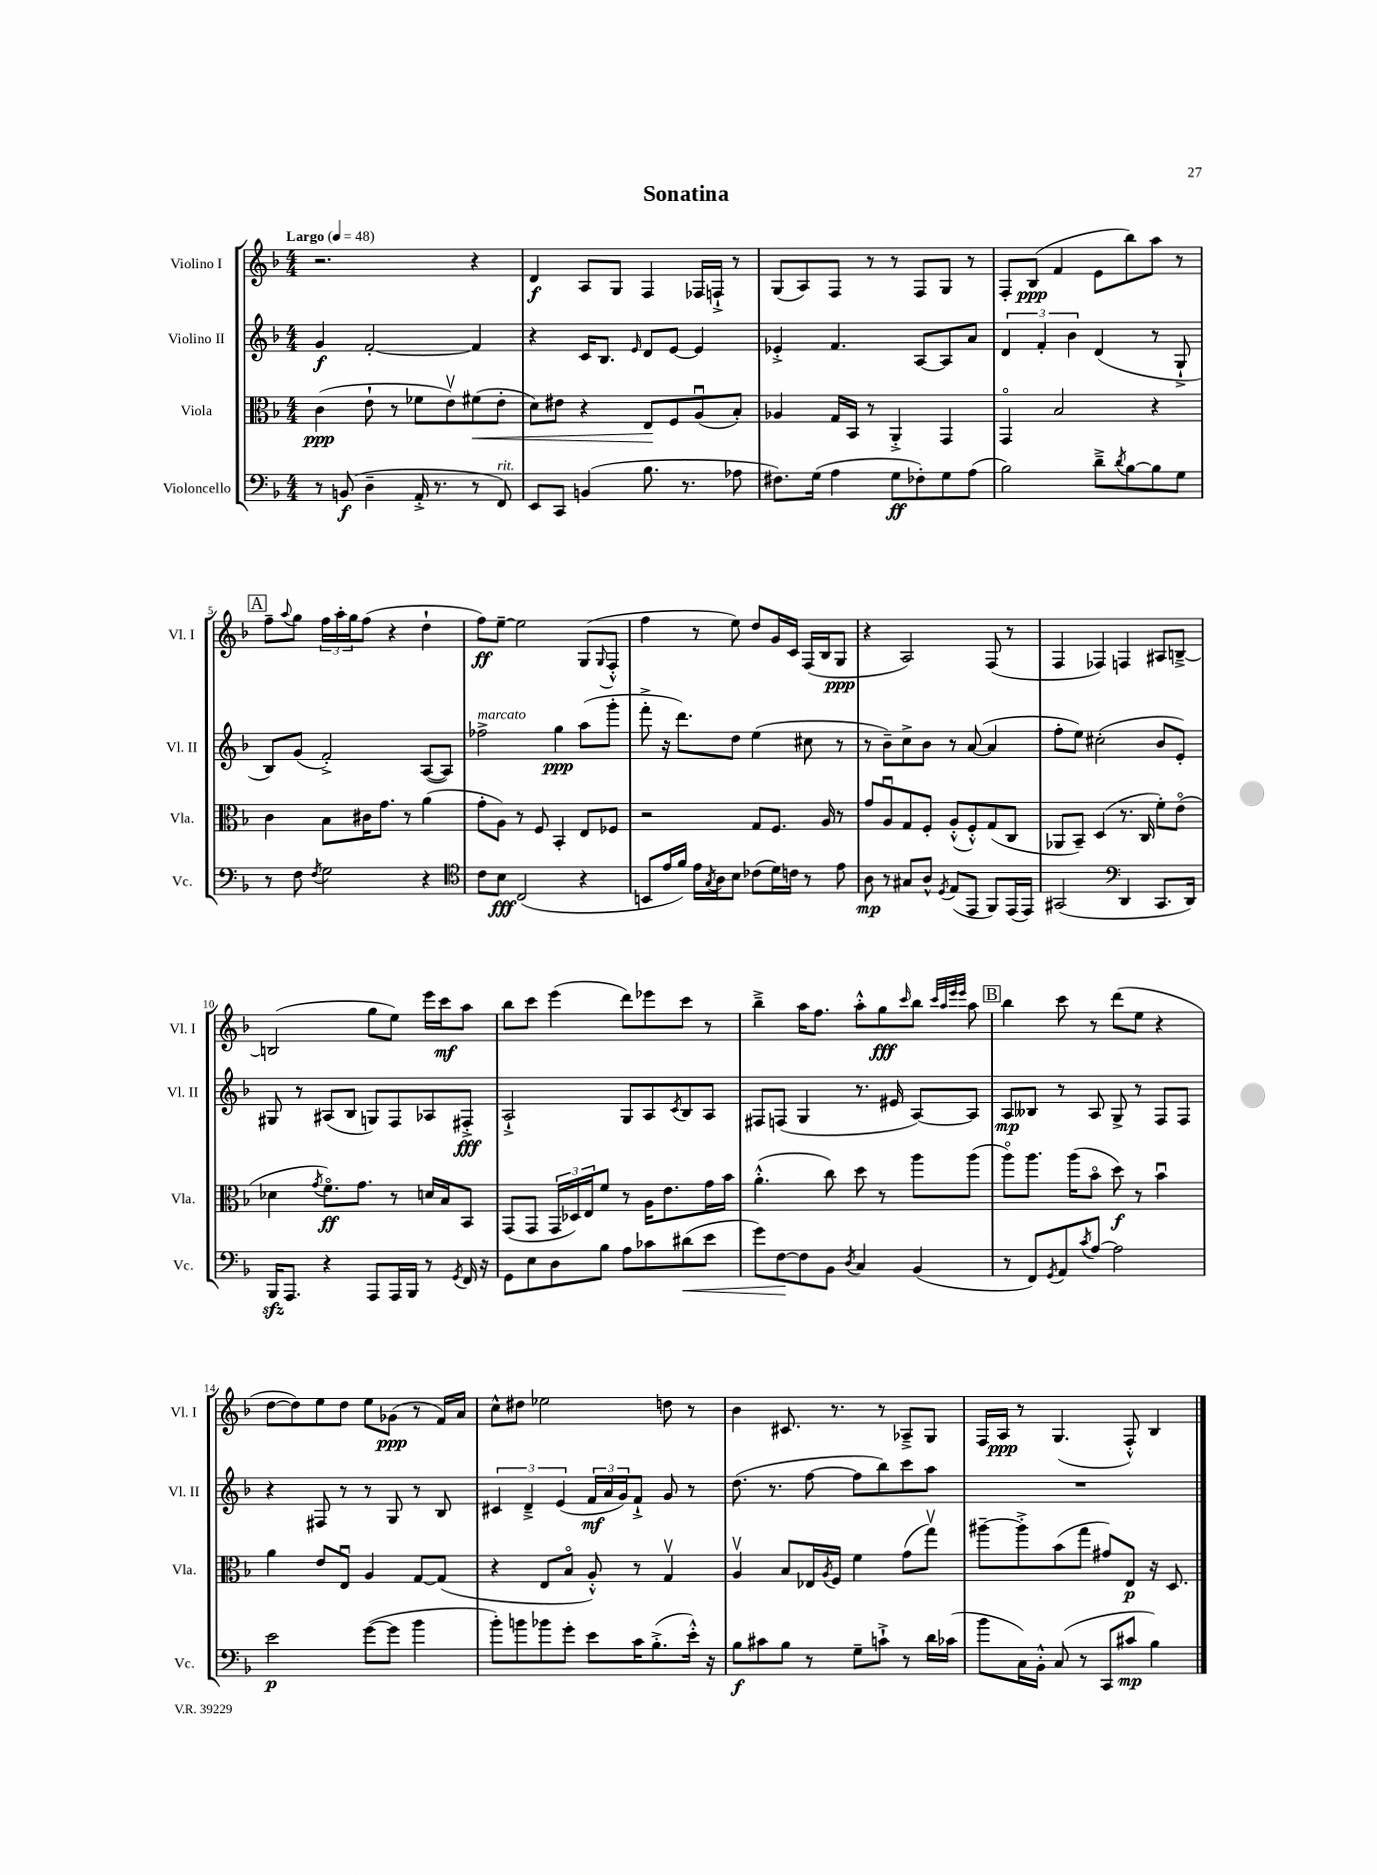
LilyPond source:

\header { title = "Sonatina" }
<<
\new StaffGroup <<
\new Staff = "s0" \with { instrumentName = "Violino I" shortInstrumentName = "Vl. I" } {
    \clef treble \key f \major \numericTimeSignature \time 4/4 \tempo "Largo" 4 = 48
    r2. r4 |
    d'4\f a8 g8 f4 fes16 f16-!-> r8 |
    g8( a8) f8 r8 r8 f8 g8 r8 |
    f8-. bes8\ppp( f'4 e'8 bes''8) a''8 r8 |
    \mark \markup { \box "A" } f''8-- \appoggiatura { a''8 } g''8 \tuplet 3/2 { f''16 a''16-. g''16 } f''8( r4 d''4-! |
    f''8\ff) e''8~-- e''2 g8( \appoggiatura { g8 } f8-.-^ |
    f''4 r8 e''8) d''8 g'16 c'16 f16( bes16 g8\ppp |
    r4 a2) f8( r8 |
    f4 fes4) f4 ais8 b8~---> |
    b2( g''8 e''8) e'''16 c'''16\mf a''8 |
    bes''8 c'''8 e'''4( d'''8) ees'''8 c'''8 r8 |
    bes''4---> a''16 f''8. a''8-.-^ g''8\fff \grace { c'''16 } bes''8 \grace { c'''32 a''32 e'''32 e'''32 } a''8 |
    \mark \markup { \box "B" } bes''4 c'''8 r8 d'''8( e''8 r4 |
    d''8~ d''8) e''8 d''8 e''8 ges'8\ppp( r8 f'16) a'16 |
    c''8-^ dis''8 ees''2 d''8 r8 |
    bes'4 cis'8. r8. r8 aes8---> g8 |
    f16 a16\ppp r8 g4.( f8-.-^) bes4 \bar "|." |
}
\new Staff = "s1" \with { instrumentName = "Violino II" shortInstrumentName = "Vl. II" } {
    \clef treble \key f \major \numericTimeSignature \time 4/4
    g'4\f f'2~-. f'4 |
    r4 c'16 bes8. \grace { e'16 } d'8 e'8~ e'4 |
    ees'4-.-> f'4. a8~ a8 a'8 |
    \tuplet 3/2 { d'4 f'4-. bes'4 } d'4( r8 g8-!-> |
    \mark \markup { \box "A" } bes8) g'8( f'2-.->) a8~( a8) |
    fes''2->^\markup { \italic "marcato" } g''4\ppp a''8( g'''8-. |
    f'''8-.-> r16 d'''8.) d''8 e''4( cis''8 r8 |
    r8 bes'8--) c''8-> bes'8 r8 a'8~( a'4 |
    f''8-. e''8) cis''2-.( bes'8 e'8-.) |
    gis8 r8 ais8( bes8 g8) f8 aes8 fis8-.->\fff |
    a2-!-> g8 a8 \acciaccatura { c'8 } bes8 a8 |
    fis8 f8( g4 r8. eis'16 a8~) a8 |
    \mark \markup { \box "B" } a8\mp beses8 r8 a8 g8-> r8 f8 f8 |
    r4 fis8 r8 r8 g8 r8 bes8 |
    \tuplet 3/2 { cis'4 d'4---> e'4( } \tuplet 3/2 { f'16\mf a'16 g'16) } f'8-!-> g'8 r8 |
    d''8.( r8. f''8~ f''8 bes''8) c'''8 a''8 |
    R1 \bar "|." |
}
\new Staff = "s2" \with { instrumentName = "Viola" shortInstrumentName = "Vla." } {
    \clef alto \key f \major \numericTimeSignature \time 4/4
    c'4\ppp( e'8-! r8 fes'8 e'8\upbow) fis'8\<( e'8-. |
    d'8) eis'8 r4 e8\! f8 a8\downbow( bes8-.) |
    aes4 g16 bes,16 r8 a,4-.-> g,4 |
    g,4\flageolet bes2 r4 |
    \mark \markup { \box "A" } c'4 bes8 cis'16 g'8. r8 a'4( |
    g'8-. a8) r8 f8 bes,4-. e8 fes8 |
    r2 g8 f8. a16 r8 |
    g'8 a8\downbow g8 f8-. a8-.-^( f8-.-^) g8( c8 |
    aes,8 bes,8--) d4( r8. c16 f'8-.) e'8\flageolet( |
    des'4 \acciaccatura { g'8 } f'8.\flageolet\ff) g'8. r8 d'16 bes16 bes,8 |
    g,8( g,8 \tuplet 3/2 { g,16 des16) e16 } f'8 r8 a16 e'8. g'16 bes'16 |
    a'4.-.-^( c''8) d''8 r8 a''8 a''8( |
    \mark \markup { \box "B" } a''8\flageolet) a''8. a''16( bes'8\flageolet d''8\f) r8 bes'4\downbow |
    a'4 e'8 e8\downbow a4 g8~ g8( |
    r4 e8 bes8\flageolet a8-.-^) r8 g4\upbow |
    a4\upbow bes8 ees16 \acciaccatura { a8 } f16 f'4 g'8( g''8\upbow) |
    ais''8~-- ais''8-.-> bes'8( g''8 gis'8) e8\p r16 d8. \bar "|." |
}
\new Staff = "s3" \with { instrumentName = "Violoncello" shortInstrumentName = "Vc." } {
    \clef bass \key f \major \numericTimeSignature \time 4/4
    r8 b,8\f( d4-- a,16-.-> r8. r8 f,8^\markup { \italic "rit." }) |
    e,8 c,8 b,4( bes8. r8. aes8 |
    fis8.) g16( a4 g8\ff fes8-.) g8 a8( |
    bes2) d'8---> \acciaccatura { d'8 } bes8~ bes8 g8 |
    \mark \markup { \box "A" } r8 f8 \acciaccatura { f8 } g2 r4 |
    \clef tenor c'8 bes8\fff c2( r4 |
    b,8 e'16 f'16) e'16 \acciaccatura { g8 } a16 bes8 ces'8( d'16) c'16 r8 e'8 |
    a8\mp r8 gis8 a8-^ \acciaccatura { d8 } e8( e,8 f,8) e,16( e,16) |
    gis,2( \clef bass d,4 c,8. d,16) |
    bes,,16\sfz a,,8. r4 a,,8 a,,16 bes,,16 r8 \acciaccatura { g,8 } f,16 r16 |
    g,8 e8 d8 bes8 a8 ces'8 dis'8\<( e'8 |
    g'8) f8~\! f8 bes,8 \acciaccatura { d8 } c4 bes,4( |
    \mark \markup { \box "B" } r8 f,8) \acciaccatura { g,8 } a,8 \acciaccatura { c'8 } a8~ a2 |
    e'2\p g'8~( g'8 bes'4 |
    bes'8-.) b'8 bes'8 g'8-. e'8 c'16 bes8.-.->( e'16-.-^) r16 |
    bes8\f cis'8 bes8 r8 g8-- c'8-!-> r8 d'16 ces'16( |
    bes'8 c16) bes,16-.-^ c8( r8 c,8 cis'8\mp bes4) \bar "|." |
}
>>
>>
